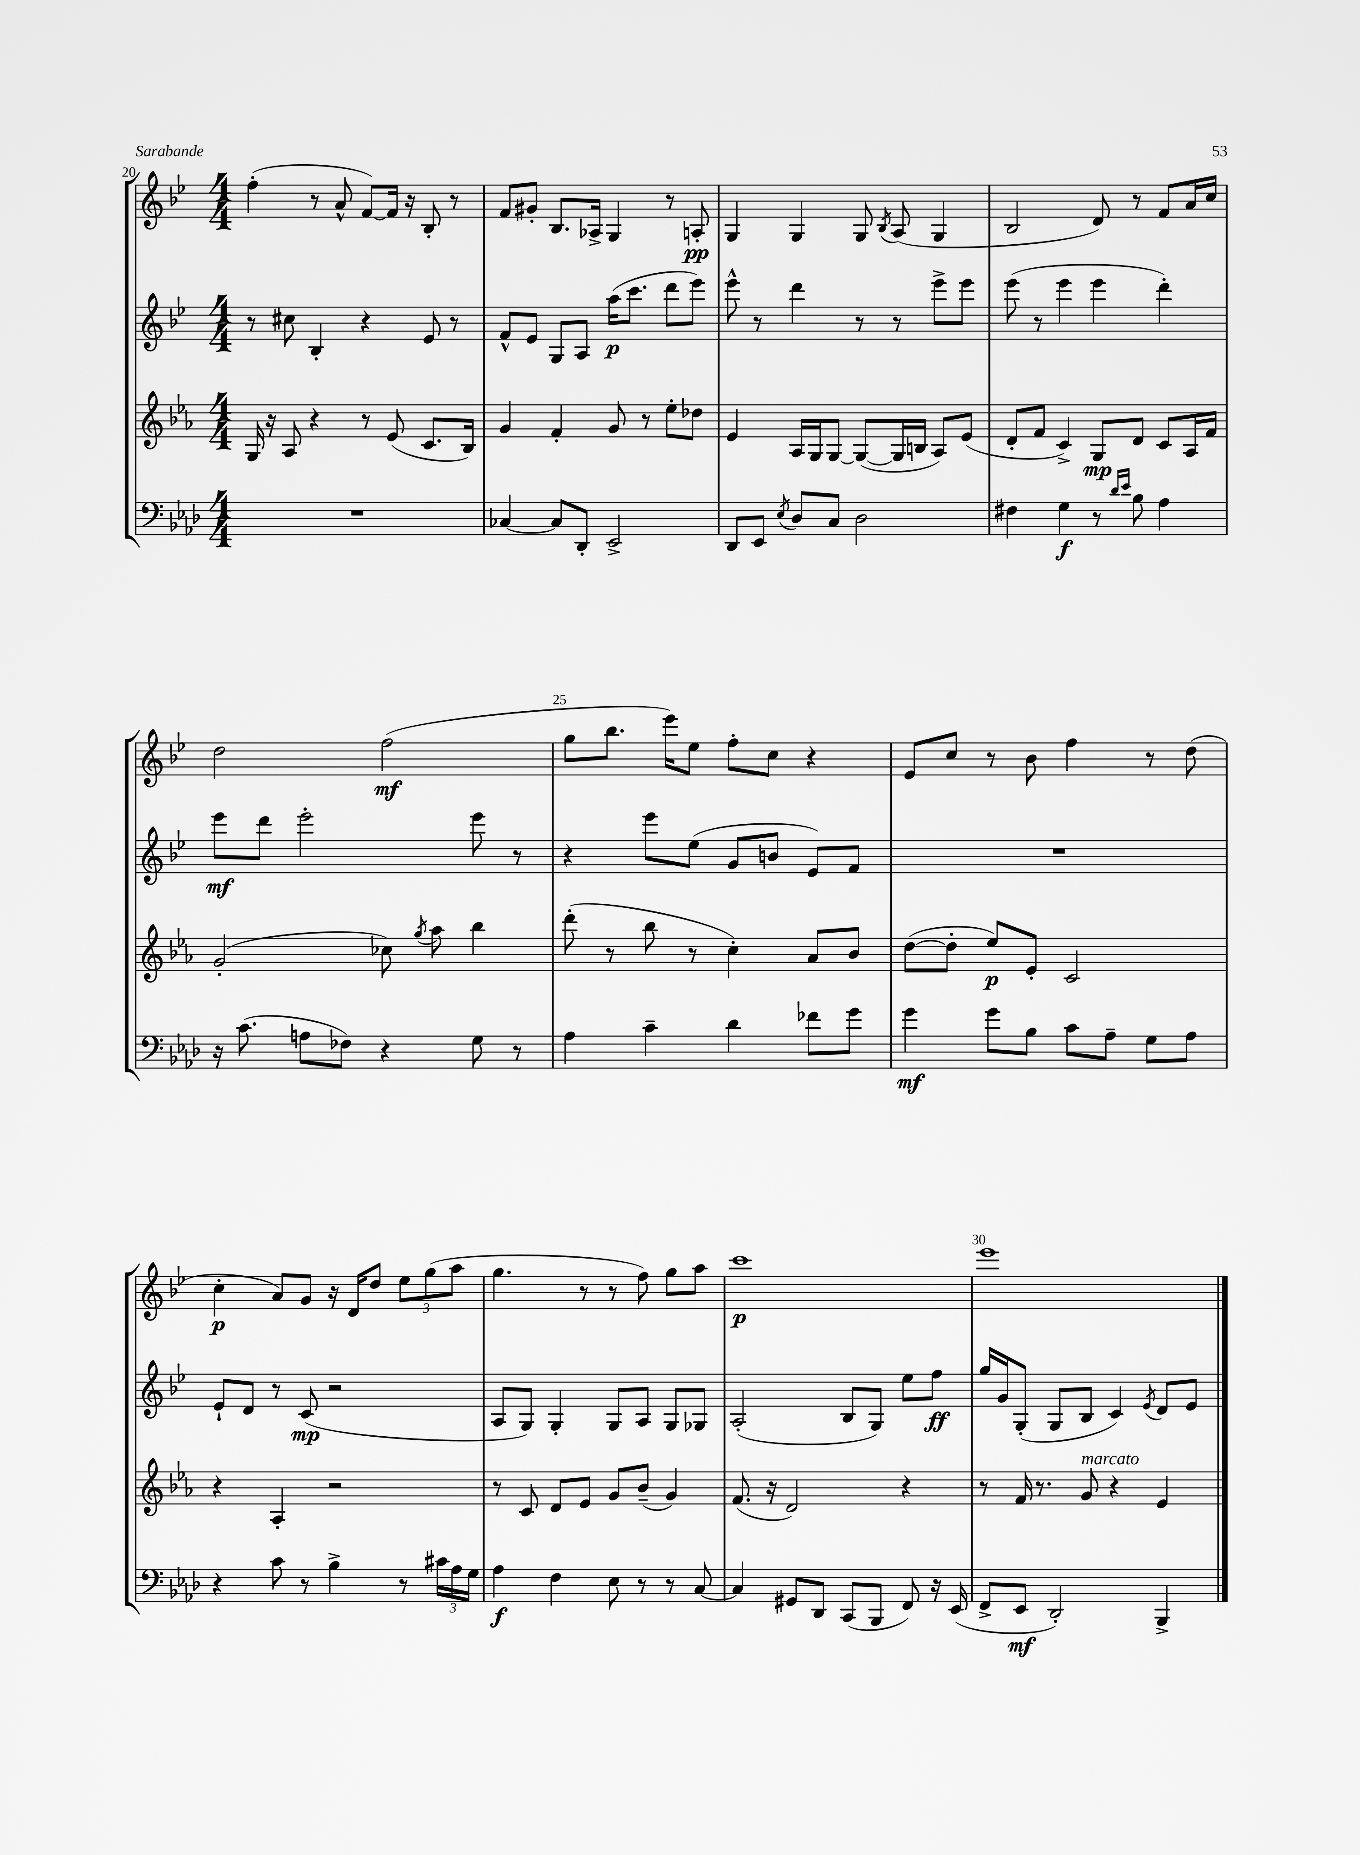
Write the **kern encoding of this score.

**kern	**kern	**kern	**kern
*staff4	*staff3	*staff2	*staff1
*clefF4	*clefG2	*clefG2	*clefG2
*k[b-e-a-d-]	*k[b-e-a-]	*k[b-e-]	*k[b-e-]
*M4/4	*M4/4	*M4/4	*M4/4
1r	16G/	8r	(4ff'\
.	16r	.	.
.	8A-/	8cc#\	.
.	4r	4B-'/	8r
.	.	.	8a^^/
.	8r	4r	[8f/L)
.	(8e-/	.	16f/]Jk
.	.	.	16r
.	8.c/L	8e-/	8B-'/
.	.	8r	8r
.	16B-/Jk)	.	.
=	=	=	=
[4C-/	4g/	8f^^/L	8f/L
.	.	8e-/J	8g#'/J
8C-/]L	4f'/	8G/L	8.B-/L
8DD-'/J	.	8A/J	.
.	.	.	16A-^/Jk
2EE-^/	8g/	(16aa\LK	4G/
.	.	8.ccc\J	.
.	8r	.	.
.	8ee-'\L	8ddd\L	8r
.	8dd-\J	8eee-\J)	8A'/
=	=	=	=
8DD-/L	4e-/	8eee-^^\	4G/
8EE-/J	.	8r	.
8qE-/	.	.	.
8D-/L	16A-/LL	4ddd\	4G/
.	16G/J	.	.
8C/J	[8G/J	.	.
2D-\	(8G/_L	8r	8G/
.	.	.	8qB-/
.	16G/]L	8r	(8A/
.	16B/JJ	.	.
.	8A-/L)	8eee-^\L	4G/
.	(8e-/J	8eee-\J	.
=	=	=	=
4F#\	8d'/L	(8eee-\	2B-/
.	8f/J	8r	.
4G\	4c^/)	4eee-\	.
8r	8G/L	4eee-\	8d/)
16qqd-/LL	.	.	.
16qqe-/JJ	.	.	.
8B-\	8d/J	.	8r
4A-\	8c/L	4ddd'\)	8f/L
.	16A-/L	.	16a/L
.	16f/JJ	.	16cc/JJ
=	=	=	=
16r	(2g'/	8eee-\L	2dd\
(8.c\	.	.	.
.	.	8ddd\J	.
8A\L	.	2eee-'\	.
8F-\J)	.	.	.
4r	8cc-\)	.	(2ff\
.	8qgg/	.	.
.	8aa-\	.	.
8G\	4bb-\	8eee-\	.
8r	.	8r	.
=	=	=	=
4A-\	(8ddd'\	4r	8gg\L
.	8r	.	8.bb-\J
4c~\	8bb-\	8eee-\L	.
.	.	.	16eee-\LK)
.	8r	(8ee-\J	8ee-\J
4d-\	4cc'\)	8g/L	8ff'\L
.	.	8b/J	8cc\J
8f-\L	8a-/L	8e-/L)	4r
8g\J	8b-/J	8f/J	.
=	=	=	=
4g\	([8dd\L	1r	8e-/L
.	8dd'\]J	.	8cc/J
8g\L	8ee-/L)	.	8r
8B-\J	8e-'/J	.	8b-\
8c\L	2c/	.	4ff\
8A-~\J	.	.	.
8G\L	.	.	8r
8A-\J	.	.	(8dd\
=	=	=	=
4r	4r	8e-`/L	4cc'\
.	.	8d/J	.
8c\	4A-'/	8r	8a/L)
8r	.	(8c/	8g/J
4B-^\	2r	2r	16r
.	.	.	16d/LK
.	.	.	8dd/J
8r	.	.	12ee-\L
.	.	.	(12gg\
24c#\LL	.	.	.
24A-\	.	.	12aa\J
24G\JJ	.	.	.
=	=	=	=
4A-\	8r	8A/L	4.gg\
.	8c/	8G/J)	.
4F\	8d/L	4G'/	.
.	8e-/J	.	8r
8E-\	8g/L	8G/L	8r
8r	(8b-~/J	8A/J	8ff\)
8r	4g/)	8G/L	8gg\L
[8C/	.	8G-/J	8aa\J
=	=	=	=
4C/]	(8.f/	(2A'/	1ccc
.	16r	.	.
8GG#/L	2d/)	.	.
8DD-/J	.	.	.
(8CC/L	.	8B-/L	.
8BBB-/J	.	8G/J)	.
8FF/)	4r	8ee-\L	.
16r	.	8ff\J	.
(16EE-/	.	.	.
=	=	=	=
8FF^/L	8r	16gg/LL	1eee-
.	.	16g/J	.
8EE-/J	16f/	(8G'/J	.
.	8.r	.	.
2DD-'/)	.	8G/L	.
.	8g/	8B-/J	.
.	4r	4c/)	.
.	.	8qe-/	.
4BBB-^/	4e-/	8d/L	.
.	.	8e-/J	.
==	==	==	==
*-	*-	*-	*-
